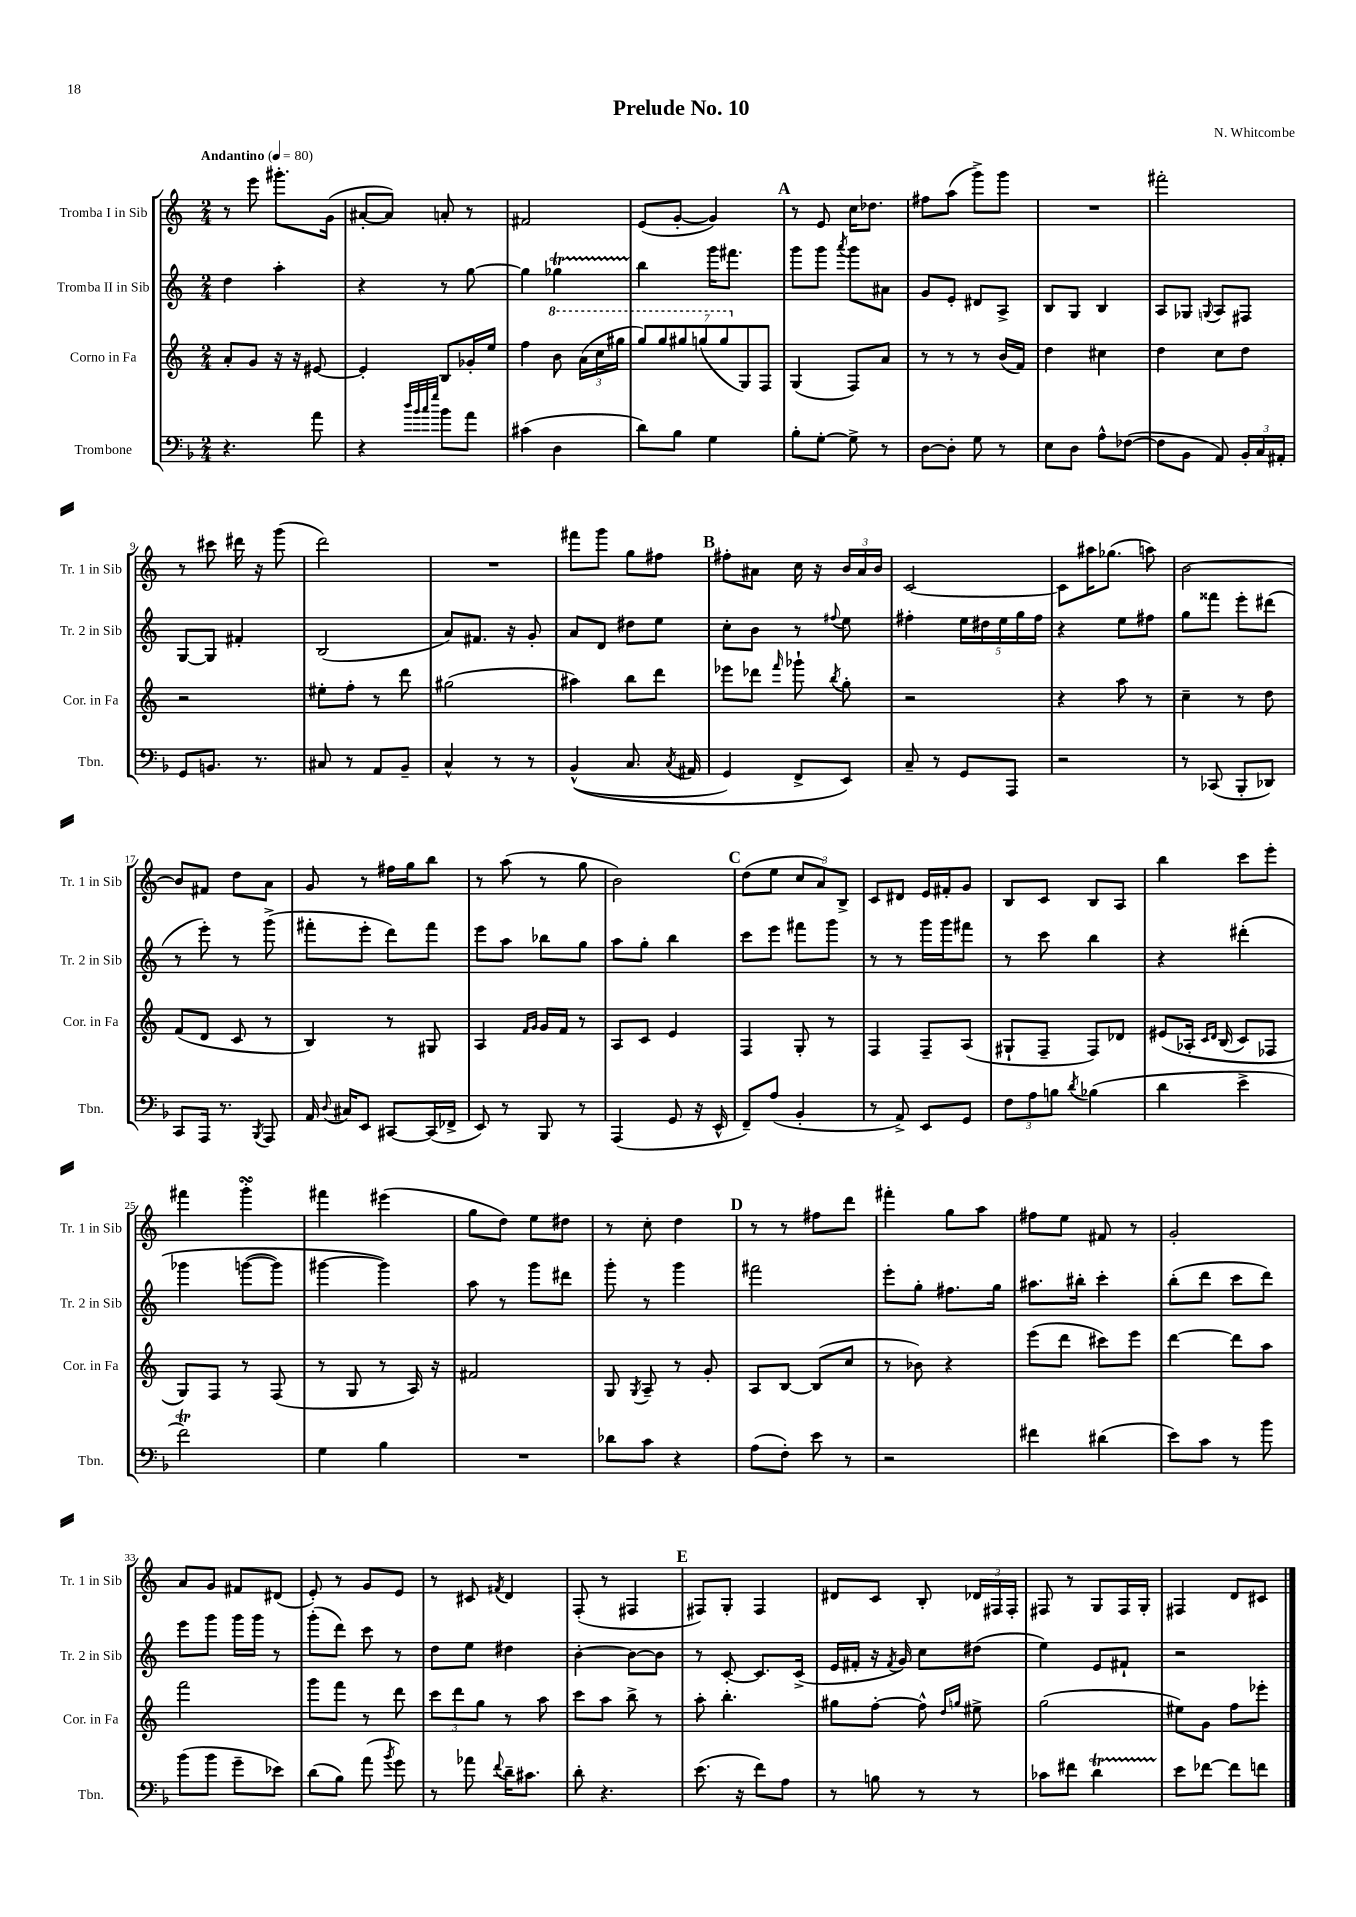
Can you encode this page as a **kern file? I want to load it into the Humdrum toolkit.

**kern	**kern	**kern	**kern
*part4	*part3	*part2	*part1
*staff4	*staff3	*staff2	*staff1
*I"Trombone	*I"Corno in Fa	*I"Tromba II in Sib	*I"Tromba I in Sib
*I'Tbn.	*I'Cor. in Fa	*I'Tr. 2 in Sib	*I'Tr. 1 in Sib
*clefF4	*clefG2	*clefG2	*clefG2
*k[b-]	*k[]	*k[]	*k[]
*M2/4	*M2/4	*M2/4	*M2/4
*MM80	*MM80	*MM80	*MM80
=1	=1	=1	=1
!	!	!	!LO:TX:a:B:t=Andantino
4.r	8a'/L	4dd\	8r
.	8g/J	.	8eee\
.	16r	4aa'\	8.ggg#X'\L
.	16r	.	.
8a\	[8e#X/	.	.
.	.	.	(16g\Jk
=2	=2	=2	=2
4r	4e#'/]	4r	[8a#X'/L
.	.	.	8a#/J])
32qqdd/LLL	.	.	.
32qqb-/	.	.	.
32qqcc/	.	.	.
32qqgg/JJJ	.	.	.
8b-\L	8B/L	8r	8an'/
8a\J	16g-X'/L	[8gg\	8r
.	16ee/JJ	.	.
=3	=3	=3	=3
(4c#X\	4ff\	4gg\]	2f#X/
*	*8va	*	*
4D\	8bb\	4gg-XT\	.
.	(24aa\LL	.	.
.	24ccc\	.	.
.	24ggg#X\JJ	.	.
=4	=4	=4	=4
8d\L)	14ggg/L)	4bb\	(8e/L
.	14ggg/	.	.
8B-\J	.	.	[8g'/J
.	14ggg#X/	.	.
.	(14gggn/	.	.
4G\	.	16ggg\KL	4g/])
.	14ggg/	.	.
.	.	8.fff#X\J	.
*	*X8va	*	*
.	14G/)	.	.
.	14F/J	.	.
!!LO:REH:place=s1:t=A
=5	=5	=5	=5
8B-'\L	(4G/	8ggg\L	8r
[8G'\J	.	8ggg\J	8e/
.	.	8qaaa/	.
8G^\]	8F/L)	8ggg\L	16cc\KL
.	.	.	8.dd-X\J
8r	8a/J	8a#X\J	.
=6	=6	=6	=6
[8D\L	8r	8g/L	8ff#X\L
8D'\J]	8r	8e'/J	(8aa\J
8G\	8r	8d#X/L	8ggg^\L)
8r	(16b/LL	8A^/J	8ggg\J
.	16f/JJ)	.	.
=7	=7	=7	=7
8E\L	4dd\	8B/L	2r
8D\J	.	8G/J	.
8A^^\L	4cc#X\	4B/	.
([8F-X\J	.	.	.
=8	=8	=8	=8
8F-\L]	4dd\	8A/L	2fff#X'\
8BB-\J	.	8G-X/J	.
.	.	8qqGn/	.
8AA/)	8cc\L	8A/L	.
24BB-'/LL	8dd\J	8F#X/J	.
24C/	.	.	.
24AA#X'/JJ	.	.	.
!!LO:LB:g=z
=9	=9	=9	=9
8GG/L	2r	[8G/L	8r
8.BBn/J	.	8G/J]	8ccc#X\
.	.	4f#X'/	16ddd#X\
8.r	.	.	16r
.	.	.	(8ggg\
=10	=10	=10	=10
8C#X/	8ee#X'\L	(2B/	2ddd\)
8r	8ff'\J	.	.
8AA/L	8r	.	.
8BB-~/J	8ddd\	.	.
=11	=11	=11	=11
4C^^/	(2gg#X\	8a/L)	2r
.	.	8.f#X/J	.
8r	.	.	.
.	.	16r	.
8r	.	8g'/	.
=12	=12	=12	=12
((4BB-^^/	4aa#X\)	8a/L	8fff#X\L
.	.	8d/J	8ggg\J
8.C/	8bb\L	8dd#X\L	8gg\L
.	8ddd\J	8ee\J	8ff#X\J
8qC/	.	.	.
16AA#X/	.	.	.
!!LO:REH:place=s1:t=B
=13	=13	=13	=13
4GG/)	8eee-X\L	8cc'\L	8ff#X'\L
.	8ddd-X\J	8b\J	8a#X\J
.	16qqfff/	.	.
8FF^/L	8ggg-X`\	8r	16cc\
.	.	.	16r
.	8qbb/	8qqff#X/	.
8EE/J)	8gg'\	8ee\	24b/LL
.	.	.	24a#/
.	.	.	24b/JJ
=14	=14	=14	=14
8C~/	2r	4ff#X'\	[2c/
8r	.	.	.
8GG/L	.	20ee\LL	.
.	.	20dd#X\	.
.	.	20ee\	.
8AAA/J	.	.	.
.	.	20gg\	.
.	.	20ff#\JJ	.
=15	=15	=15	=15
2r	4r	4r	8c\L]
.	.	.	16aa#X\K
.	.	.	(8.gg-X\J
.	8aa\	8ee\L	.
.	8r	8ff#X\J	8aan\)
=16	=16	=16	=16
8r	4cc~\	8gg\L	[2b\
(8CC-X/	.	8fff##X\J	.
8BBB-'/L	8r	8eee'\L	.
8DD-X/J)	8dd\	(8ddd#X\J	.
!!LO:LB:g=z
=17	=17	=17	=17
8CC/L	(8f/L	8r	8b/L]
16AAA/Jk	8d/J	8eee'\)	8f#X/J
8.r	.	.	.
.	8c/	8r	8dd\L
8qBBB-/	.	.	.
8AAA/	8r	(8ggg^\	8a\J
=18	=18	=18	=18
16AA/	4B/)	8fff#X'\L	8g/
8qqD/	.	.	.
16C#X/KL	.	.	.
8EE/J	.	8eee'\J	8r
[8CC#X/L	8r	8ddd\L)	16ff#X\LL
.	.	.	16gg\J
(16CC#/L]	8G#X/	8fff#\J	8bb\J
16FF-X^/JJ	.	.	.
=19	=19	=19	=19
8EE/)	4A/	8eee\L	8r
8r	.	8aa\J	(8aa\
.	16qqf/LL	.	.
.	16qqg/JJ	.	.
8BBB-/	16g/LL	8bb-X\L	8r
.	16f/JJ	.	.
8r	8r	8gg\J	8gg\
=20	=20	=20	=20
(4AAA/	8A/L	8aa\L	2b\)
.	8c/J	8gg'\J	.
8GG/	4e/	4bb\	.
16r	.	.	.
16EE^^/	.	.	.
!!LO:REH:place=s1:t=C
=21	=21	=21	=21
8FF~/L)	4F/	8ccc\L	(8dd\L
(8A/J	.	8eee\J	8ee\J
4BB-'/	8G'/	8fff#X\L	12cc/L
.	.	.	12a/)
.	8r	8ggg\J	.
.	.	.	12B^/J
=22	=22	=22	=22
8r	4F/	8r	8c/L
8AA^/)	.	8r	8d#X/J
8EE/L	8F~/L	16ggg\LL	16e/LL
.	.	16ggg\J	16f#X'/J
8GG/J	(8A/J	8fff#X\J	8g/J
=23	=23	=23	=23
12F\L	8G#X`/L	8r	8B/L
12A\	.	.	.
.	8F~/J	8ccc\	8c/J
12Bn\J	.	.	.
8qd/	.	.	.
(4B-X\	8F/L)	4bb\	8B/L
.	8d-X/J	.	8A/J
=24	=24	=24	=24
4d\	(8e#X/L	4r	4bb\
.	16A-X'/Jk	.	.
.	16qqc/LL	.	.
.	16qqd/JJ	.	.
.	(16B/	.	.
4e^\	8c/L)	(4ddd#X'\	8ccc\L
.	8F-X/J	.	8eee'\J
!!LO:LB:g=z
=25	=25	=25	=25
2fT\)	8G/L)	4ggg-X\	4fff#X\
.	8F/J	.	.
.	8r	([8gggn\L	4gggsSSS'\
.	(8F/	8ggg\J])	.
=26	=26	=26	=26
4G\	8r	[4ggg#X\	4fff#X\
.	8G/	.	.
4B-\	8r	4ggg#\])	(4eee#X\
.	16A/)	.	.
.	16r	.	.
=27	=27	=27	=27
2r	2f#X/	8aa\	8gg\L
.	.	8r	8dd\J)
.	.	8ggg\L	8ee\L
.	.	8ddd#X\J	8dd#X\J
=28	=28	=28	=28
8d-X\L	8G/	8ggg'\	8r
.	8qG/	.	.
8c\J	8A~/	8r	8cc'\
4r	8r	4ggg\	4dd\
.	8g'/	.	.
!!LO:REH:place=s1:t=D
=29	=29	=29	=29
(8A\L	8A/L	2fff#X\	8r
8F'\J)	[8B/J	.	8r
8e\	(8B/L]	.	8ff#X\L
8r	8cc/J	.	8ddd\J
=30	=30	=30	=30
2r	8r	8eee'\L	4fff#X'\
.	8b-X\)	8gg'\J	.
.	4r	8.ff#X\L	8gg\L
.	.	.	8aa\J
.	.	16gg\Jk	.
=31	=31	=31	=31
4f#X\	(8eee\L	8.aa#X\L	8ff#X\L
.	8ddd\J	.	8ee\J
.	.	16bb#X'\Jk	.
(4d#X\	8ccc#X\L)	4ccc'\	8f#X/
.	8eee\J	.	8r
=32	=32	=32	=32
8e\L)	[4ddd\	(8bb'\L	2g'/
8c\J	.	8ddd\J	.
8r	8ddd\L]	8ccc\L	.
8b-\	8aa\J	8ddd\J)	.
!!LO:LB:g=z
=33	=33	=33	=33
(8b-\L	2fff\	8eee\L	8a/L
8b-\J	.	8ggg\J	8g/J
8g~\L	.	16ggg\LL	8f#X/L
.	.	16ggg\JJ	.
8e-X\J)	.	8r	(8d#X/J
=34	=34	=34	=34
(8d\L	8ggg\L	(8ggg'\L	8e'/)
8B-\J)	8fff\J	8ddd\J)	8r
(8a\	8r	8ccc\	8g/L
8qb-/	.	.	.
8g\)	8ddd\	8r	8e/J
=35	=35	=35	=35
8r	12ccc\L	8dd\L	8r
.	12ddd\	.	.
8a-X\	.	8ee\J	8c#X/
.	12gg\J	.	.
8qqf/	.	.	8qf#X/
16d~\KL	8r	4dd#X\	4d/
8.c#X\J	.	.	.
.	8aa\	.	.
=36	=36	=36	=36
8d'\	8ccc\L	[4b'\	(8F'/
4.r	8aa\J	.	8r
.	8bb^\	8b\L_	4F#X/
.	8r	8b\J]	.
!!LO:REH:place=s1:t=E
=37	=37	=37	=37
(8.e\	8aa'\	8r	8F#X/L)
.	4.bb'\	[8c'/	8G'/J
16r	.	.	.
8f\L)	.	8.c/L]	4F#/
8A\J	.	.	.
.	.	(16c^/Jk	.
=38	=38	=38	=38
8r	8gg#X\L	16e/LL	8d#X/L
.	.	16f#X'/JJ	.
8Bn\	[8ff'\J	16r	8c/J
.	.	8qf#/	.
.	.	16g/)	.
8r	8ff^^\]	8cc\L	8B'/
.	16qqdd/LL	.	.
.	16qqggn/JJ	.	.
8r	8ee#X^\	(8dd#X\J	24d-X/LL
.	.	.	24F#X/
.	.	.	24F#'/JJ
=39	=39	=39	=39
8c-X\L	(2gg\	4ee\)	8F#X/
8f#X\J	.	.	8r
4dT\	.	8e/L	8G/L
.	.	8f#X`/J	16F#/L
.	.	.	16G'/JJ
=40	=40	=40	=40
8e\L	8ee#X\L)	2r	4F#X/
[8f-X\J	8g\J	.	.
8f-\L]	8ff\L	.	8d/L
8fn\J	8eee-X'\J	.	8c#X/J
==	==	==	==
*-	*-	*-	*-
